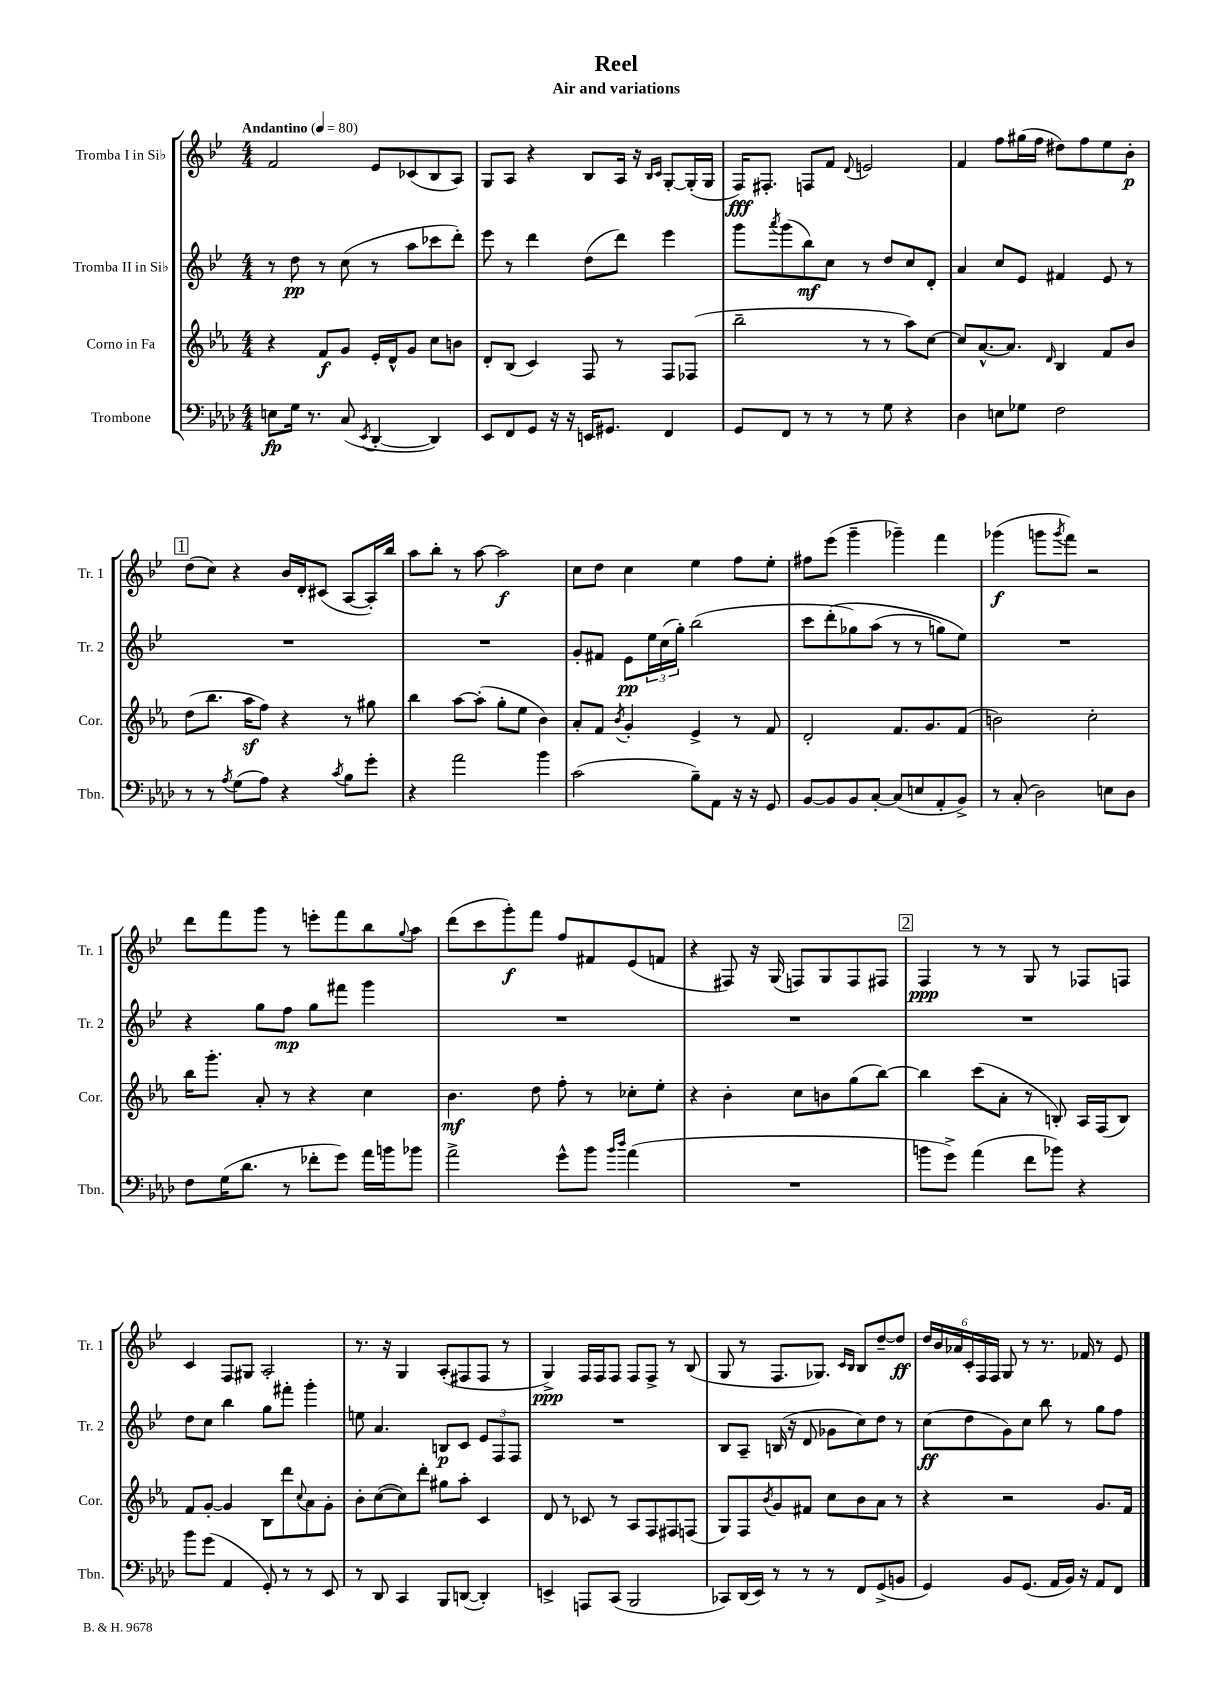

**kern	**dynam	**kern	**dynam	**kern	**dynam	**kern	**dynam
*part4	*part4	*part3	*part3	*part2	*part2	*part1	*part1
*staff4	*staff4	*staff3	*staff3	*staff2	*staff2	*staff1	*staff1
*I"Trombone	*	*I"Corno in Fa	*	*I"Tromba II in Si♭	*	*I"Tromba I in Si♭	*
*I'Tbn.	*	*I'Cor.	*	*I'Tr. 2	*	*I'Tr. 1	*
*clefF4	*	*clefG2	*	*clefG2	*	*clefG2	*
*k[b-e-a-d-]	*	*k[b-e-a-]	*	*k[b-e-]	*	*k[b-e-]	*
*M4/4	*	*M4/4	*	*M4/4	*	*M4/4	*
*MM80	*	*MM80	*	*MM80	*	*MM80	*
=1	=1	=1	=1	=1	=1	=1	=1
!	!	!	!	!	!	!LO:TX:a:B:t=Andantino	!
8En\L	fp	4r	.	8r	.	2f/	.
16G\Jk	.	.	.	8dd\	pp	.	.
8.r	.	.	.	.	.	.	.
.	.	8f/L	f	8r	.	.	.
(8C/	.	8g/J	.	(8cc\	.	.	.
8qEE-/	.	.	.	.	.	.	.
[4DD-'/	.	16e-'/LL	.	8r	.	8e-/L	.
.	.	16d^^/J	.	.	.	.	.
.	.	8g/J	.	8aa\L	.	(8c-X/	.
4DD-/])	.	8cc\L	.	8ccc-X\	.	8B-/	.
.	.	8bn\J	.	8ddd'\J)	.	8A/J)	.
=2	=2	=2	=2	=2	=2	=2	=2
8EE-/L	.	8d'/L	.	8eee-\	.	8G/L	.
8FF/	.	(8B-/J	.	8r	.	8A/J	.
8GG/J	.	4c/)	.	4ddd\	.	4r	.
16r	.	.	.	.	.	.	.
16r	.	.	.	.	.	.	.
16EEn/KL	.	8F/	.	(8dd\L	.	8B-/L	.
8.GG#X/J	.	.	.	.	.	.	.
.	.	8r	.	8ddd\J)	.	16A/Jk	.
.	.	.	.	.	.	16r	.
.	.	.	.	.	.	16qqB-/LL	.
.	.	.	.	.	.	16qqc/JJ	.
4FF/	.	8F/L	.	4eee-\	.	[8G'/L	.
.	.	(8F-X/J	.	.	.	(16G'/L]	.
.	.	.	.	.	.	16G/JJ	.
=3	=3	=3	=3	=3	=3	=3	=3
8GG/L	.	2bb-~\	.	8ggg\L	.	16F/KL)	fff
.	.	.	.	.	.	8.F#X'/J	.
.	.	.	.	8qaaa/	.	.	.
8FF/J	.	.	.	(8ggg\	.	.	.
8r	.	.	.	8bb-\)	mf	8Fn/L	.
8r	.	.	.	8cc\J	.	8f/J	.
.	.	.	.	.	.	8qqd/	.
8r	.	8r	.	8r	.	2en/	.
8G\	.	8r	.	8dd/L	.	.	.
4r	.	8aa-\L)	.	8cc/	.	.	.
.	.	[8cc\J	.	8d'/J	.	.	.
=4	=4	=4	=4	=4	=4	=4	=4
4D-\	.	8cc/L]	.	4a/	.	4f/	.
.	.	[8.a-^^/	.	.	.	.	.
8En\L	.	.	.	8cc/L	.	8ff\L	.
.	.	8.a-/J]	.	.	.	.	.
8G-X\J	.	.	.	8e-/J	.	(16gg#X\L	.
.	.	.	.	.	.	16ff\JJ	.
.	.	16qqd/	.	.	.	.	.
2F\	.	4B-/	.	4f#X/	.	8dd#X\L)	.
.	.	.	.	.	.	8ff\	.
.	.	8f/L	.	8e-/	.	8ee-\	.
.	.	8b-/J	.	8r	.	8b-'\J	p
!!LO:LB:g=z
!!LO:REH:place=s1:t=1
=5	=5	=5	=5	=5	=5	=5	=5
8r	.	(8dd\L	.	1r	.	(8dd\L	.
8r	.	8.bb-\J	.	.	.	8cc\J)	.
8qA-/	.	.	.	.	.	.	.
(8G\L	.	.	.	.	.	4r	.
.	.	16aa-z\KL	.	.	.	.	.
8A-\J)	.	8ff\J)	.	.	.	.	.
4r	.	4r	.	.	.	16b-/LL	.
.	.	.	.	.	.	16d'/J	.
.	.	.	.	.	.	(8c#X/J	.
8qc/	.	.	.	.	.	.	.
8B-\L	.	8r	.	.	.	[8A/L	.
8g'\J	.	8gg#X\	.	.	.	16A'/L])	.
.	.	.	.	.	.	16bb-/JJ	.
=6	=6	=6	=6	=6	=6	=6	=6
4r	.	4bb-\	.	1r	.	8aa\L	.
.	.	.	.	.	.	8bb-'\J	.
2a-\	.	[8aa-\L	.	.	.	8r	.
.	.	(8aa-'\J]	.	.	.	[8aa\	.
.	.	8gg'\L	.	.	.	2aa\]	f
.	.	8ee-\J	.	.	.	.	.
4b-\	.	4b-\)	.	.	.	.	.
=7	=7	=7	=7	=7	=7	=7	=7
(2c\	.	8a-'/L	.	8g'/L	.	8cc\L	.
.	.	8f/J	.	8f#X/J	.	8dd\J	.
.	.	8qb-/	.	.	.	.	.
.	.	4g'/	.	8e-\L	pp	4cc\	.
.	.	.	.	24ee-\L	.	.	.
.	.	.	.	(24cc\	.	.	.
.	.	.	.	24gg'\JJ)	.	.	.
8B-~\L)	.	4e-^/	.	(2bb-\	.	4ee-\	.
8AA-\J	.	.	.	.	.	.	.
16r	.	8r	.	.	.	8ff\L	.
16r	.	.	.	.	.	.	.
8GG/	.	8f/	.	.	.	8ee-'\J	.
=8	=8	=8	=8	=8	=8	=8	=8
[8BB-/L	.	2d'/	.	8ccc\L	.	8ff#X\L	.
8BB-/]	.	.	.	(8ddd'\	.	(8eee-\J	.
8BB-/	.	.	.	8gg-X\)	.	4ggg~\	.
[8C'/J	.	.	.	(8aa\J	.	.	.
(8C/L]	.	8.f/L	.	8r	.	4ggg-X~\)	.
8En/	.	.	.	8r	.	.	.
.	.	8.g/	.	.	.	.	.
8AA-'/	.	.	.	8ggn\L)	.	4fff\	.
8BB-^/J)	.	(8f/J	.	8ee-\J)	.	.	.
=9	=9	=9	=9	=9	=9	=9	=9
8r	.	2bn\)	.	1r	.	(4ggg-X\	f
(8C'/	.	.	.	.	.	.	.
2D-\)	.	.	.	.	.	8gggn\L	.
.	.	.	.	.	.	8qggg/	.
.	.	.	.	.	.	8fff\J)	.
.	.	2cc'\	.	.	.	2r	.
8En\L	.	.	.	.	.	.	.
8D-\J	.	.	.	.	.	.	.
!!LO:LB:g=z
=10	=10	=10	=10	=10	=10	=10	=10
8F\L	.	16bb-\KL	.	4r	.	8ddd\L	.
.	.	8.ggg'\J	.	.	.	.	.
(16G\K	.	.	.	.	.	8fff\	.
8.d-\J	.	.	.	.	.	.	.
.	.	8a-'/	.	8gg\L	.	8ggg\J	.
8r	.	8r	.	8ff\J	mp	8r	.
8f-X'\L	.	4r	.	8gg\L	.	8eeen'\L	.
8g\J)	.	.	.	8fff#X\J	.	8fff\	.
16a-\LL	.	4cc\	.	4ggg\	.	8bb-\	.
16bn\J	.	.	.	.	.	.	.
.	.	.	.	.	.	8qqgg/	.
8b-X\J	.	.	.	.	.	8aa\J	.
=11	=11	=11	=11	=11	=11	=11	=11
2a-^\	.	4.b-\	mf	1r	.	(8ddd\L	.
.	.	.	.	.	.	8ccc\	.
.	.	.	.	.	.	8ggg'\)	f
.	.	8dd\	.	.	.	8fff\J	.
8g^^\L	.	8ff'\	.	.	.	8ff/L	.
8b-\J	.	8r	.	.	.	8f#X/	.
16qqb-/LL	.	.	.	.	.	.	.
16qqdd-/JJ	.	.	.	.	.	.	.
(4a-\	.	8cc-X'\L	.	.	.	(8e-/	.
.	.	8ee-'\J	.	.	.	8fn/J	.
=12	=12	=12	=12	=12	=12	=12	=12
1r	.	4r	.	1r	.	4r	.
.	.	4b-'\	.	.	.	8F#X/)	.
.	.	.	.	.	.	16r	.
.	.	.	.	.	.	(16G/	.
.	.	8cc\L	.	.	.	8Fn/L)	.
.	.	8bn\	.	.	.	8G/	.
.	.	(8gg\	.	.	.	8F/	.
.	.	[8bb-\J)	.	.	.	8F#X/J	.
!!LO:REH:place=s1:t=2
=13	=13	=13	=13	=13	=13	=13	=13
8bn\L	.	4bb-\]	.	1r	.	4F/	ppp
8g^\J)	.	.	.	.	.	.	.
(4a-\	.	(8ccc\L	.	.	.	8r	.
.	.	8a-'\J	.	.	.	8r	.
8f\L	.	8r	.	.	.	8G/	.
8b-X\J)	.	8Bn'/)	.	.	.	8r	.
4r	.	16A-/LL	.	.	.	8F-X/L	.
.	.	(16F/J	.	.	.	.	.
.	.	8B/J)	.	.	.	8Fn/J	.
!!LO:LB:g=z
=14	=14	=14	=14	=14	=14	=14	=14
8b-\L	.	8f/L	.	8dd\L	.	4c/	.
(8g\J	.	[8g'/J	.	8cc\J	.	.	.
4AA-/	.	4g/]	.	4bb-\	.	8F/L	.
.	.	.	.	.	.	8G#X/J	.
8GG'/)	.	8B-\L	.	8gg\L	.	2A'/	.
8r	.	8ddd\	.	8fff#X'\J	.	.	.
.	.	8qqcc/	.	.	.	.	.
8r	.	8a-\	.	4ggg'\	.	.	.
8EE-/	.	8g'\J	.	.	.	.	.
=15	=15	=15	=15	=15	=15	=15	=15
8r	.	8b-'\L	.	8een\	.	8.r	.
8DD-/	.	([8cc\	.	4.a/	.	.	.
.	.	.	.	.	.	16r	.
4CC/	.	8cc\])	.	.	.	4G/	.
.	.	8ddd'\J	.	.	.	.	.
8BBB-/L	.	8gg#X\L	.	8Bn/L	p	(8A'/L	.
([8DDn/J	.	8aa-'\J	.	8c/J	.	8F#X/	.
4DD'/])	.	4c/	.	12e-/L	.	8F#/J	.
.	.	.	.	12F/	.	.	.
.	.	.	.	.	.	8r	.
.	.	.	.	12F/J	.	.	.
=16	=16	=16	=16	=16	=16	=16	=16
4EEn^/	.	8d/	.	1r	.	4G^/)	ppp
.	.	8r	.	.	.	.	.
8AAAn/L	.	8c-X/	.	.	.	16F/LL	.
.	.	.	.	.	.	16F/J	.
(8CC/J	.	8r	.	.	.	8F/J	.
2BBB-/	.	8A-/L	.	.	.	8F/L	.
.	.	8F/	.	.	.	8F^/J	.
.	.	8F#X/	.	.	.	8r	.
.	.	(8Fn/J	.	.	.	(8B-/	.
=17	=17	=17	=17	=17	=17	=17	=17
8CC-X/L)	.	8G/L)	.	8B-/L	.	8G/	.
(16DD-/L	.	8F/	.	8A~/J	.	8r	.
16EE-/JJ)	.	.	.	.	.	.	.
.	.	8qb-/	.	.	.	.	.
8r	.	8g/	.	(16Bn/	.	8.F/L	.
.	.	.	.	16r	.	.	.
8r	.	8f#X/J	.	8d/	.	.	.
.	.	.	.	.	.	8.G-X/J)	.
8r	.	8cc\L	.	8g-X\L	.	.	.
.	.	.	.	.	.	16qqc/LL	.
.	.	.	.	.	.	16qqB-/JJ	.
8FF/L	.	8b-\	.	8cc\)	.	8B-/L	.
(8GG^/	.	8a-\J	.	8dd\J	.	[8dd~/	.
8BBn/J	.	8r	.	8r	.	8dd/J]	ff
=18	=18	=18	=18	=18	=18	=18	=18
4GG/)	.	4r	.	(8cc\L	ff	24dd/LL	.
.	.	.	.	.	.	24b-/	.
.	.	.	.	.	.	24a-X/	.
.	.	.	.	8dd\	.	24c'/	.
.	.	.	.	.	.	24F/	.
.	.	.	.	.	.	24F/JJ	.
8BB-/L	.	2r	.	8g\)	.	8G/	.
(8.GG/J	.	.	.	8cc\J	.	8r	.
.	.	.	.	8bb-\	.	8.r	.
16AA-/LL	.	.	.	.	.	.	.
16BB-/JJ)	.	.	.	8r	.	.	.
16r	.	.	.	.	.	16f-X/	.
8AA-/L	.	8.g/L	.	8gg\L	.	8r	.
8FF/J	.	.	.	8ff\J	.	8e-/	.
.	.	16f/Jk	.	.	.	.	.
==	==	==	==	==	==	==	==
*-	*-	*-	*-	*-	*-	*-	*-
